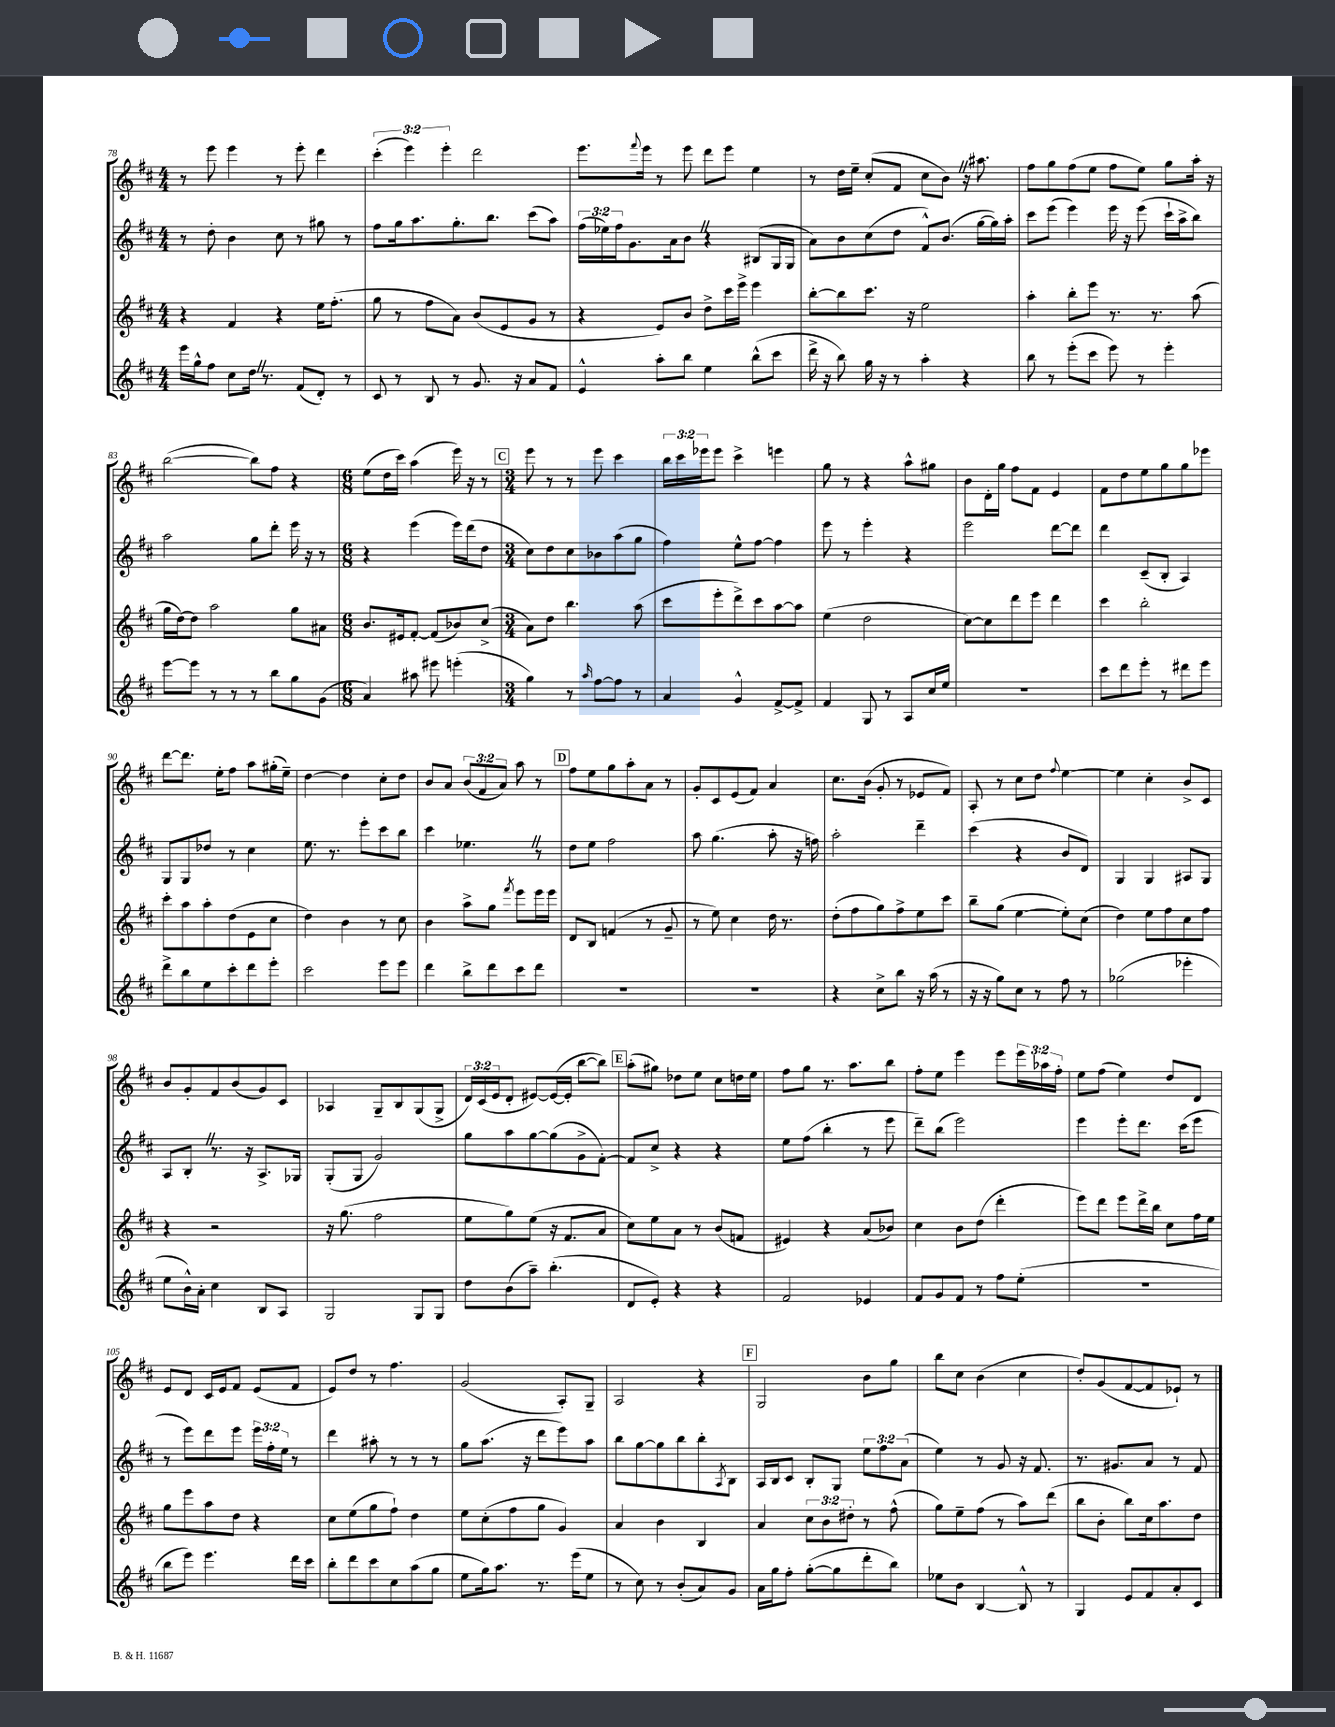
<<
\new StaffGroup <<
\new Staff = "s0" {
    \clef treble \key d \major \numericTimeSignature \time 4/4 \override Staff.TupletNumber.text = #tuplet-number::calc-fraction-text
    r8 e'''8 e'''4 r8 e'''8-. d'''4 |
    \tuplet 3/2 { cis'''4-.( e'''4) e'''4-. } d'''2 |
    e'''8. \appoggiatura { fis'''8 } e'''16 r8 e'''8 d'''8 e'''8 e''4 |
    r8 d''16 e''16-- cis''8-.( fis'8 cis''8 b'8) \once \override BreathingSign.text = \markup { \musicglyph "scripts.caesura.straight" } \breathe r16 ais''8. |
    fis''8 g''8 fis''8( e''8 fis''8 e''8) g''8 a''16-. r16 |
    b''2~( b''8) fis''8 r4 |
    \numericTimeSignature \time 6/8 e''8( d''16 cis'''16) a''4( e'''16) r16 r8 |
    \mark \markup { \box "C" } \numericTimeSignature \time 3/4 e'''8 r8 r8 e'''8 cis'''4 |
    \tuplet 3/2 { b''16 cis'''16 ees'''16 } ees'''8 cis'''4-> e'''4 |
    g''8 r8 r4 a''8-^ gis''8 |
    b'8 d'16-. g''16 fis''8 fis'8 e'4 |
    fis'8 d''8 e''8 g''8 g''8 ees'''8 |
    d'''8~ d'''8. e''16-. fis''8 a''8 gis''16-.( e''16--) |
    d''4~ d''4 cis''8-. d''8 |
    b'8 a'8 \tuplet 3/2 { b'8( fis'8 a'8) } a''8 r8 |
    \mark \markup { \box "D" } fis''8 e''8 g''8 a''8-. a'8 r8 |
    g'8-. cis'8 e'8( fis'8) a'4 |
    cis''8. b'16( g'8-. r8 ees'8 fis'8) |
    a8-. r8 cis''8 d''8 \appoggiatura { fis''8 } e''4~ |
    e''4 cis''4-. b'8-> cis'8 |
    b'8 g'8-. fis'8 b'8( g'8) cis'8 |
    aes4 g8-- b8 g8( g8-> |
    \tuplet 3/2 { d'16) cis'16( e'16 } d'8-. eis'8~) eis'16~( eis'16-. b''8~ b''8) |
    \mark \markup { \box "E" } a''8-.( gis''8) des''8 e''8 cis''8 d''16 e''16 |
    fis''8 g''8 r8. a''8. b''8 |
    fis''8-. e''8 e'''4 e'''8 \tuplet 3/2 { e'''16 aes''16 fis''16-. } |
    e''8 fis''8( e''4) d''8 d'8 |
    e'8 d'8 cis'16 e'16 fis'8 e'8( fis'8 |
    e'8) d''8 r8 fis''4. |
    g'2( a8-.) g8-- |
    a2 r4 |
    \mark \markup { \box "F" } g2 b'8 g''8 |
    b''8 cis''8 b'4( cis''4 |
    d''8-.) g'8( fis'8~ fis'8 ees'8-!) r8 \bar "|." |
}
\new Staff = "s1" {
    \clef treble \key d \major \numericTimeSignature \time 4/4 \override Staff.TupletNumber.text = #tuplet-number::calc-fraction-text
    r8 d''8-. b'4 cis''8 r8 gis''8 r8 |
    fis''8 g''16 a''8. g''8.-. b''8. cis'''8( a''8) |
    \tuplet 3/2 { fis''16( ees''16) fis''16 } g'8. a'16 b'8 \once \override BreathingSign.text = \markup { \musicglyph "scripts.caesura.straight" } \breathe r4 bis8( g16 g16 |
    a'8) b'8 cis''8( d''8 fis'8-^) b'8.( g''16~ g''16) a''16-. |
    cis'''8 e'''8( e'''4) e'''16 r16 e'''8( cis'''16-! a''16-> b''8) |
    a''2 g''8 d'''8-. e'''16 r16 r8 |
    \numericTimeSignature \time 6/8 r4 e'''4( e'''16) d'''16( d''8 |
    \mark \markup { \box "C" } \numericTimeSignature \time 3/4 cis''8) d''8 cis''8 bes'8 a''8( g''8 |
    fis''4) e''8-^ fis''8~ fis''4 |
    e'''8 r8 e'''4-. r4 |
    e'''2 d'''8~ d'''8 |
    d'''4 cis'8--( b8-. a4) |
    g8 g8 des''8 r8 cis''4 |
    e''8. r8. e'''8-. cis'''8 b''8 |
    cis'''4 ees''4. \once \override BreathingSign.text = \markup { \musicglyph "scripts.caesura.straight" } \breathe r8 |
    \mark \markup { \box "D" } d''8 e''8 fis''2 |
    a''8 g''4.( a''8-. r16 f''16) |
    a''2-. d'''4-- |
    cis'''4( r4 b'8 d'8) |
    g4 g4 ais8 g8 |
    a8 b8-. \once \override BreathingSign.text = \markup { \musicglyph "scripts.caesura.straight" } \breathe r8. r16 a8.-> ges16 |
    g8-.( g8 g'2) |
    g''8 a''8 g''8~ g''8( g'8-> fis'8~-.) |
    \mark \markup { \box "E" } fis'8 cis''8-> r4 r4 |
    e''8 fis''8( b''4-. r8 e'''8 |
    d'''8--) b''8( e'''2) |
    e'''4 e'''8-. d'''8. cis'''16( e'''8 |
    r8 e'''8) d'''8 e'''8 \tuplet 3/2 { e'''16 fis''16-. e''16 } r8 |
    d'''4 ais''8-. r8 r8 r8 |
    g''8 a''8.( r16 d'''8 e'''8) a''8 |
    b''8 g''8~ g''8 b''8 b''8-. \acciaccatura { a8 } b8 |
    \mark \markup { \box "F" } a16 b16 cis'8 b8-. g8 \tuplet 3/2 { e''8 fis''8 a'8( } |
    e''4) r8 g'8 r16 fis'8. |
    r8. gis'8. a'8 r8 fis'8 \bar "|." |
}
\new Staff = "s2" {
    \clef treble \key d \major \numericTimeSignature \time 4/4 \override Staff.TupletNumber.text = #tuplet-number::calc-fraction-text
    r4 fis'4 r4 e''16 fis''8.-.( |
    g''8 r8 fis''8 a'8) b'8( e'8 g'8 r8 |
    r4 e'8) b'8 d''8-> cis'''16 e'''16-> e'''4 |
    b''8~-. b''8 cis'''8. r16 e''2 |
    a''4-. b''8-. e'''8 r8. r8. a''8( |
    g''16 d''16~) d''8 a''2 g''8 ais'8 |
    \numericTimeSignature \time 6/8 b'8. eis'16 fis'8~-. fis'8( bes'8) cis''8->( |
    \mark \markup { \box "C" } \numericTimeSignature \time 3/4 a'8) d''8 b''4. a''8( |
    cis'''8 e'''8-. d'''8->) cis'''8 a''8~ a''8 |
    e''4( d''2 |
    cis''8~) cis''8 d'''8 e'''8 d'''4 |
    cis'''4 b''2-. |
    cis'''8-. a''8 a''8-. d''8( e'8 cis''8 |
    d''4) b'4 r8 cis''8 |
    b'4 a''8-> g''8 \acciaccatura { fis'''8 } e'''8 e'''16 e'''16 |
    \mark \markup { \box "D" } d'8 b8 f'4( r8 g'8-- |
    r8 e''8) cis''4 d''16 r8. |
    d''8-.( fis''8 g''8) fis''8-> e''8 cis'''8 |
    b''8-- g''8( e''4~ e''8-.) cis''8( |
    d''4) e''8 fis''8 cis''8 fis''8 |
    r4 r2 |
    r16 g''8.( fis''2 |
    e''8 g''8) e''8( r16 fis'8. a'8 |
    \mark \markup { \box "E" } cis''8) e''8 a'8 r8 b'8( f'8 |
    eis'4) r4 a'8( bes'8) |
    cis''4 b'8 d''8( d'''4-. |
    e'''8) d'''8 e'''8 d'''16-> b''16 cis''8 fis''16 e''16 |
    g''8 e'''8 a''8 d''8 r4 |
    cis''8 e''8( g''8 fis''8-!) d''4 |
    e''8 cis''8-.( fis''8 g''8 g'4) |
    a'4 b'4 b4 |
    \mark \markup { \box "F" } a'4 \tuplet 3/2 { cis''8 b'8 dis''8-. } r8 fis''8-^( |
    g''8) e''8-- fis''8( r8 a''8) d'''8( |
    b''8 b'8-. b''8) cis''16 a''8. d''8 \bar "|." |
}
\new Staff = "s3" {
    \clef treble \key d \major \numericTimeSignature \time 4/4
    e'''16 g''16-^ fis''8 cis''8 d''16 \once \override BreathingSign.text = \markup { \musicglyph "scripts.caesura.straight" } \breathe r8. fis'8( d'8-.) r8 |
    cis'8 r8 b8 r8 g'8. r16 a'8 fis'8 |
    e'4-^ a''8-. b''8 e''4 b''8-^( cis'''8 |
    d'''16-> r16 b''8) g''16 r16 r8 a''4-. r4 |
    b''8 r8 e'''8-.( cis'''8 e'''8) r8 e'''4-. |
    e'''8~ e'''8 r8 r8 r8 b''8 g''8 g'8( |
    \numericTimeSignature \time 6/8 a'4) ais''8 eis'''8 e'''4-.( |
    \mark \markup { \box "C" } \numericTimeSignature \time 3/4 g''4) r8 \grace { a''16 } fis''8~ fis''8 r8 |
    a'4 g'4-^ fis'8~-> fis'8-> |
    fis'4 g8 r8 a8 cis''16 e''16 |
    R2. |
    cis'''8 d'''8 e'''8-. r8 dis'''8 e'''8 |
    d'''8-> b''8 e''8 cis'''8-. d'''8 e'''8-. |
    cis'''2 e'''8 e'''8 |
    d'''4 b''8-> d'''8 cis'''8 d'''8 |
    \mark \markup { \box "D" } R2. |
    R2. |
    r4 cis''8-> b''8 r16 a''16( r8 |
    r16 r16 g''8) cis''8 r8 fis''8 r8 |
    ges''2( ees'''4-. |
    e''8 b'16-^) a'16-. cis''4 b8 a8 |
    g2 g8 g8 |
    d''8 b'8( a''8--) b''4.-.( |
    \mark \markup { \box "E" } d'8 e'8-.) r4 r4 |
    fis'2 ees'4 |
    fis'8 g'8 fis'8 r8 fis''8 e''8-.( |
    R2. |
    b''8 e'''8) e'''4. d'''16 cis'''16 |
    b''8-. d'''8 cis'''8 cis''8 a''8( g''8 |
    e''8 g''16) a''8. r8. e'''16( e''8 |
    r8 cis''8) r8 b'8-.( a'8) g'8 |
    \mark \markup { \box "F" } a'16 g''16 fis''8-. g''8~-.( g''8 d'''8-. b''8) |
    ees''8 b'8 b4~ b8-^ r8 |
    g4 e'8 fis'8 a'8-. cis'8 \bar "|." |
}
>>
>>
\layout { \context { \Score currentBarNumber = #78 } }
